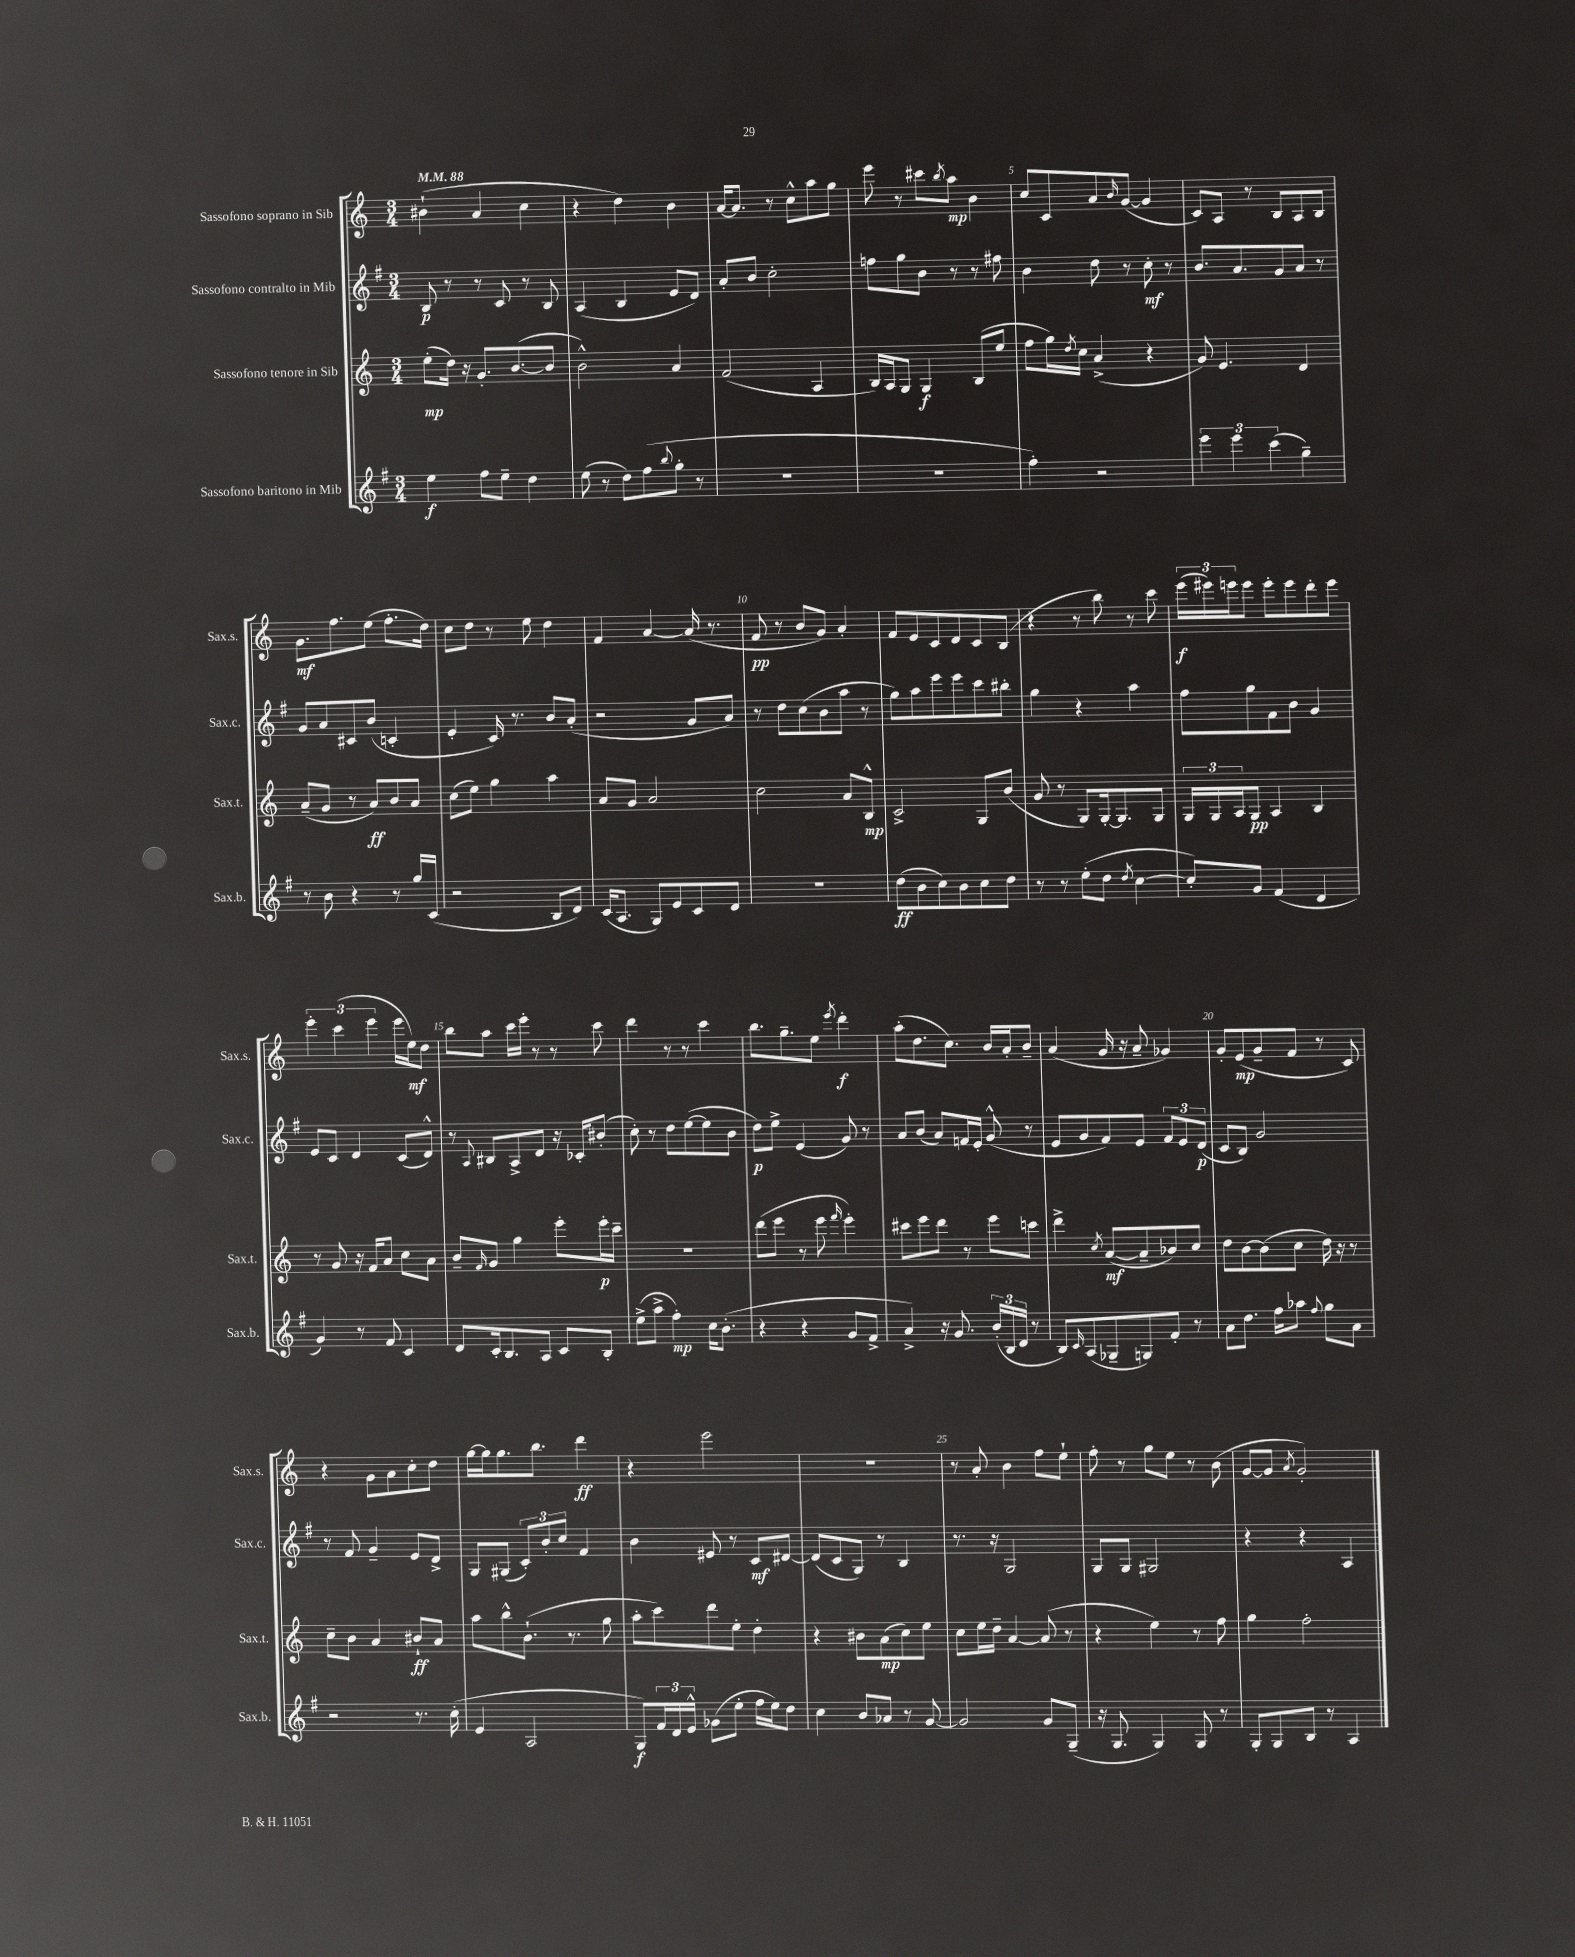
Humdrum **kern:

**kern	**kern	**kern	**kern
*staff4	*staff3	*staff2	*staff1
*clefG2	*clefG2	*clefG2	*clefG2
*k[f#]	*k[]	*k[f#]	*k[]
*M3/4	*M3/4	*M3/4	*M3/4
*MM88	*MM88	*MM88	*MM88
4ee	(8ee'	8B	(4b#`
.	16dd)	8r	.
.	16r	.	.
8ff#	8.g'	8r	4a
8ee~	.	8c	.
.	([8.b	.	.
4dd	.	8r	4cc
.	8b]	8B	.
=	=	=	=
(8ee	2b^^)	(4A	4r
8r	.	.	.
8dd)	.	4B	4dd)
(8ff#	.	.	.
8qqbb	.	.	.
8gg'	4a	8e	4b
8r	.	8d)	.
=	=	=	=
2.r	(2f	8a'	[16a
.	.	.	8.a]
.	.	8b	.
.	.	2cc'	8r
.	.	.	8cc^^
.	4A	.	8aa
.	.	.	8gg
=	=	=	=
2.r	16B)	8ff	8eee
.	16A	.	.
.	8G	8gg	8r
.	4G	8b	8ccc#
.	.	.	8qbb
.	.	8r	8aa
.	(8B	8r	4b
.	8ee	8ff#	.
=	=	=	=
4ff#')	8ff	4b	8cc
.	16gg)	.	8c
.	8qdd	.	.
.	16cc	.	.
2r	(4a^	8dd	8a
.	.	.	16qqb
.	.	8r	([8g
.	4r	8cc'	4g]
.	.	8r	.
=	=	=	=
6eee	8g)	8.b	8c)
.	4.e	.	8A
6eee	.	.	.
.	.	8.a	.
.	.	.	8r
(6ccc	.	.	.
.	.	8g	8B
4gg~)	4d	8a	8A
.	.	8r	8B
=	=	=	=
8r	(8a~	8g	8.g
8b	8g	8a	.
.	.	.	8.ff
4r	8r	8c#	.
.	8a)	(8b	(8ee
8r	8b	4c'	8.ff'
16gg	8a	.	.
(16c	.	.	16dd)
=	=	=	=
2r	(8cc	4e'	8cc
.	8ee)	.	8dd
.	4gg	16c)	8r
.	.	8.r	.
.	.	.	8ee
8B	4aa	8b	4dd
8d)	.	(8a'	.
=	=	=	=
(16c	8a	2r	4f
8.A	.	.	.
.	8g	.	.
8G)	2a	.	[4a
8e	.	.	.
8c	.	8g	(16a]
.	.	.	8.r
8d	.	8a)	.
=	=	=	=
2.r	2cc	8r	8f
.	.	8dd	8r
.	.	(8cc	8b
.	.	8b	8g)
.	8a	8aa	4a'
.	8B^^	8r	.
=	=	=	=
(8dd	2c^	8gg)	8f
8b	.	8aa	8e
8cc)	.	8eee	8c
8b	.	8eee	8d
8cc	8G	8ccc	8c
8dd	(8b	8bb#'	(8B
=	=	=	=
8r	8g	4gg	4r
8r	8r	.	.
(8ee'	8G)	4r	8r
8dd	[16G'	.	8bb)
.	8.G]	.	.
8qdd	.	.	.
[4cc	.	4aa	8r
.	8G	.	8ccc
=	=	=	=
8cc'])	24G	8ff#	(24eee
.	24G	.	24eee#)
.	24A	.	24eee
8g	8G	8gg	8eee
(4f#	4A	8f#	8eee'
.	.	8b	8eee
4d	4B	4g	8ddd'
.	.	.	8eee
=	=	=	=
4g)	8r	8e	6eee'
.	8g	8c	.
.	.	.	(6ccc
8r	16r	4d	.
.	16f	.	.
.	.	.	6eee
8f#	8a	.	.
4c	8cc	(8c	16eee
.	.	.	16ee)
.	8a	8d^^)	8dd
=	=	=	=
8d	8b~	8r	8bb
.	16qqf	8qqA	.
16c'	8g	8B#	8aa
8.B	.	.	.
.	4gg	8A^	16ccc
.	.	.	16eee'
8A	.	8d	8r
8c	8eee'	16r	8r
.	.	16c-'	.
8B'	16eee'	(8b#'	8ccc
.	16ccc~	.	.
=	=	=	=
(8ee^	2.r	8cc')	4ddd
8aa^	.	8r	.
4ff#')	.	8dd	8r
.	.	([8ee	8r
16cc	.	8ee]	4ccc
(8.b'	.	.	.
.	.	8b	.
=	=	=	=
4r	(8ddd	8dd)	8.bb
.	8eee	8ee^	.
.	.	.	8.gg~
4r	8r	(4e	.
.	8eee	.	8ee
.	16qqfff	.	8qeee
8g	4eee')	8g)	4ddd'
8f#^	.	8r	.
=	=	=	=
4a^)	8ccc#	8a	(8aa'
.	8eee	(8b	8.dd
16r	8ddd	8a)	.
8.g	.	.	8.cc)
.	8r	16f	.
.	.	16e'	.
(24b'	8eee	(8g^^	16b
24B	.	.	.
.	.	.	16a'
24d	.	.	.
8r	8ccc	8r	8b~
=	=	=	=
8B)	4ddd^	8e	(4a
16qqc	.	.	.
(8A	.	8g	.
.	8qcc	.	.
8G-~	([8a	8f#)	16g
.	.	.	16r
8G)	8a~]	8e	8a~
8f#'	8b-)	12f#	4g-)
.	.	12e	.
8r	8cc	.	.
.	.	(12d	.
=	=	=	=
8a	8dd	8c	8g'
8.dd	[8b	8B)	(8e
.	(8b]	2g	8g~
16ff#	.	.	.
8aa-	8cc	.	8f
8qqff#	.	.	.
8gg	16dd)	.	8r
.	16r	.	.
8a	8r	.	8c)
=	=	=	=
2r	8cc~	8r	4r
.	8b	8f#	.
.	4a	4g~	8g
.	.	.	8a
8.r	8b#`	8e	8cc'
.	8a	8d^	8dd
(16cc'	.	.	.
=	=	=	=
4e	8aa	8G	[16gg
.	.	.	16gg]
.	8bb^^	(8G#	8.gg
2A	(8.b`	12c')	.
.	.	.	8.bb
.	.	12b'	.
.	.	12cc	.
.	8.r	.	.
.	.	4f#	4ddd
.	8gg	.	.
=	=	=	=
8G)	8aa'	4b	4r
24f#	8ccc)	.	.
24d	.	.	.
24e^^	.	.	.
(8g-	8ddd	8e#	2eee
8ee'	8ee'	8r	.
16ff#	4dd'	8c	.
16ee)	.	.	.
8dd	.	[8d#	.
=	=	=	=
4cc	4r	(8d#]	2.r
.	.	8c	.
8b	8b#	8G)	.
8a-	(8a	8r	.
8r	8cc)	4B	.
[8g	8ee	.	.
=	=	=	=
2g]	8cc	8.r	8r
.	16ee	.	8a'
.	16dd~	16r	.
.	[4a	2G	4b
8g	(8a]	.	8ff
(8G~	8r	.	8ee`
=	=	=	=
16r	4r	8G	8ff'
8.G	.	.	.
.	.	8G	8r
4G)	4ee)	2G#	8gg
.	.	.	8ee
8G	8r	.	8r
8r	8ff	.	(8b
=	=	=	=
8G'	4gg	4r	[8g
8G	.	.	8g]
.	.	.	8qa
8B	2ff'	4r	2g')
8r	.	.	.
4A	.	4A	.
==	==	==	==
*-	*-	*-	*-
